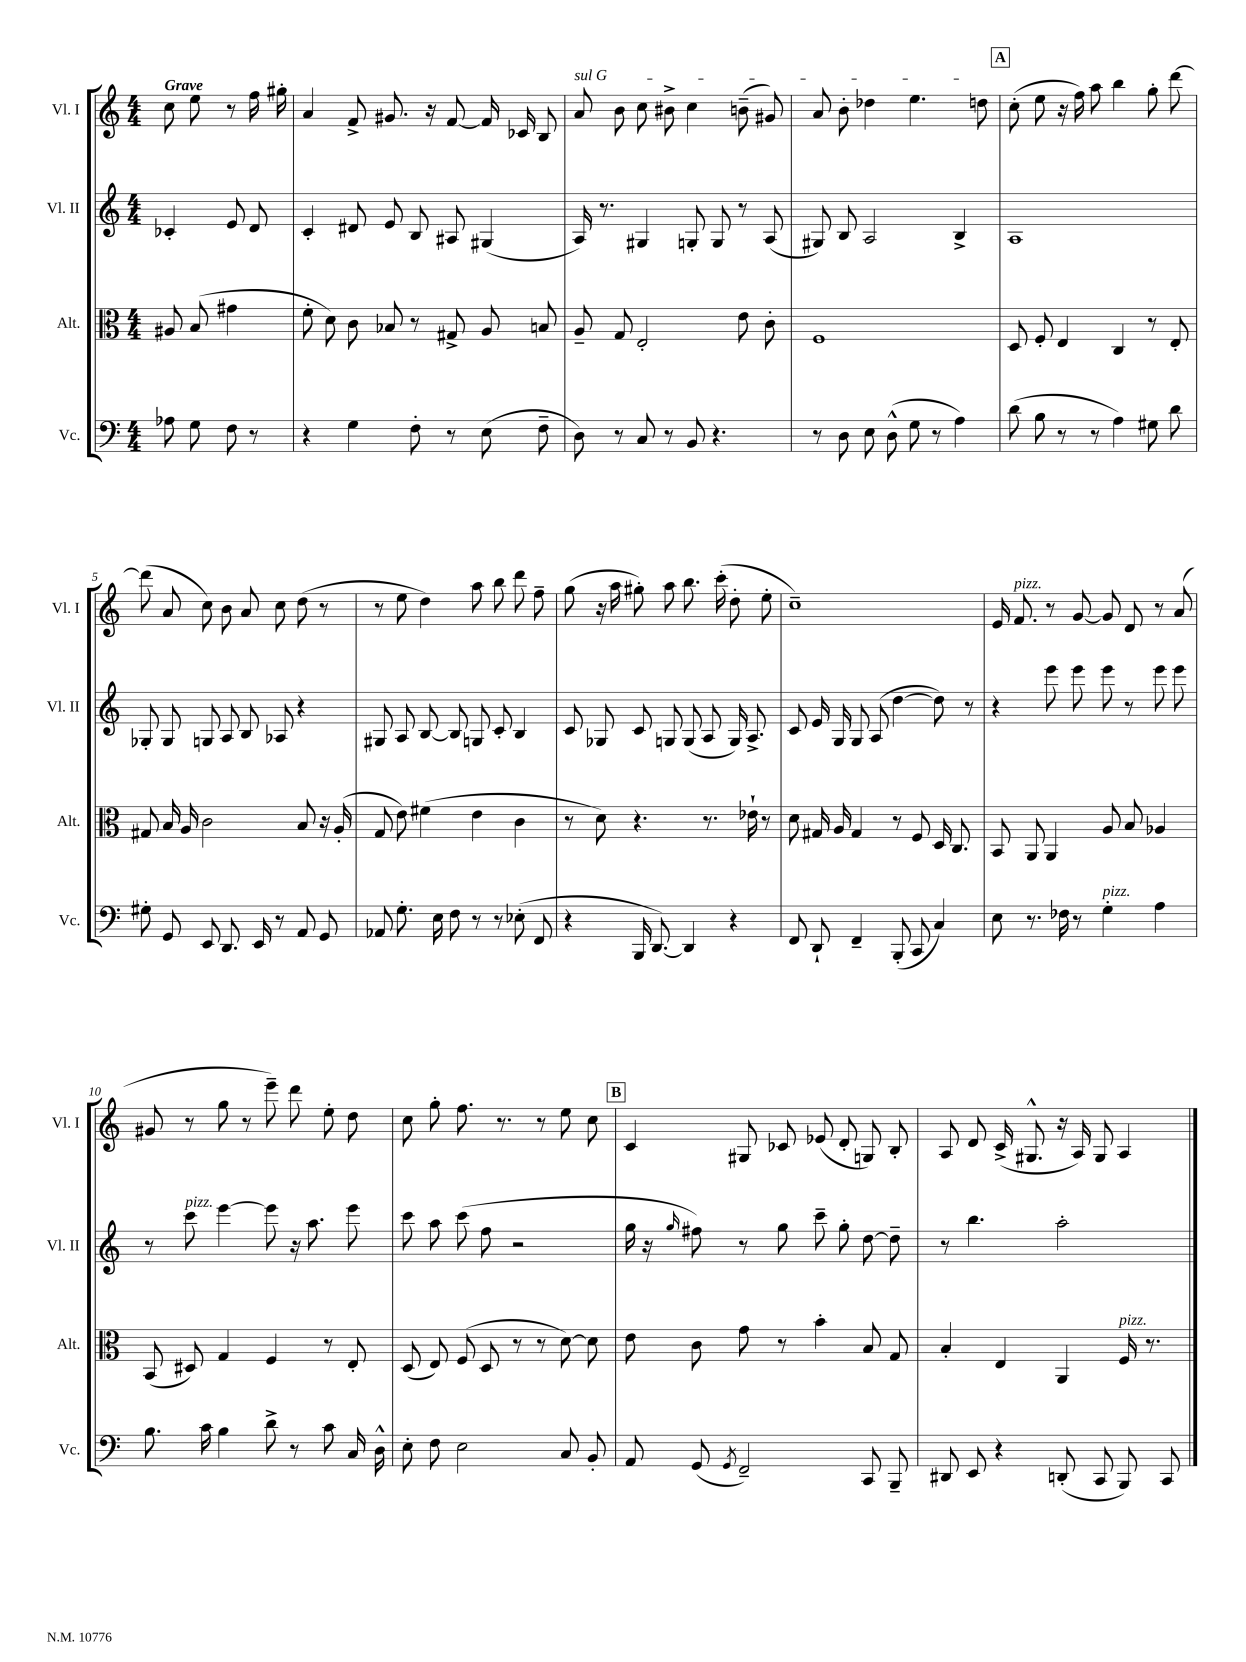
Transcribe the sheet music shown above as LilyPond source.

<<
\new StaffGroup <<
\new Staff = "s0" \with { instrumentName = "Vl. I" shortInstrumentName = "Vl. I" } {
    \clef treble \key c \major \numericTimeSignature \time 4/4 \partial 2 \tempo "Grave"
    \autoBeamOff c''8 e''8 r8 f''16 gis''16-. |
    a'4 f'8-> gis'8. r16 f'8~ f'16 ces'16 b8 |
    \once \override TextSpanner.bound-details.left.text = \markup { \italic "sul G" } a'8\startTextSpan b'8 c''8 bis'8-> c''4 b'8--( gis'8) |
    a'8 b'8-. des''4 e''4. d''8\stopTextSpan |
    \mark \markup { \box "A" } c''8-.( e''8 r16 f''16) a''8 b''4 g''8-. d'''8~ |
    d'''8( a'8 c''8) b'8 a'8 c''8 d''8( r8 |
    r8 e''8 d''4) a''8 b''8 d'''8 f''8-- |
    g''8( r16 a''16 gis''8-.) a''8 b''8. c'''16-.( d''8-. e''8-. |
    c''1--) |
    e'16 f'8.^\markup { \italic "pizz." } r8 g'8~ g'8 d'8 r8 a'8( |
    gis'8 r8 g''8 r8 e'''8--) d'''8 e''8-. d''8 |
    c''8 g''8-. f''8. r8. r8 e''8 c''8 |
    \mark \markup { \box "B" } c'4 gis8 ces'8 ees'8( d'8-. g8) b8-. |
    a8 d'8 c'16->( gis8.-^ r16 a16) gis8 a4 \bar "|." |
}
\new Staff = "s1" \with { instrumentName = "Vl. II" shortInstrumentName = "Vl. II" } {
    \clef treble \key c \major \numericTimeSignature \time 4/4 \partial 2
    \autoBeamOff ces'4-. e'8 d'8 |
    c'4-. dis'8 e'8 b8 ais8 gis4( |
    a16) r8. gis4 g8-. g8 r8 a8( |
    gis8) b8 a2 b4-> |
    \mark \markup { \box "A" } a1 |
    ges8-. ges8 g8 a8 b8 aes8 r4 |
    gis8 a8 b8~ b8 g8 c'8-. b4 |
    c'8 ges8 c'8 g8 g8( a8 g16) a8.-> |
    c'8 e'16 g16 g8 a8( d''4~ d''8) r8 |
    r4 e'''8 e'''8 e'''8 r8 e'''8 e'''8 |
    r8 c'''8^\markup { \italic "pizz." } e'''4~ e'''8 r16 a''8. e'''8 |
    c'''8 a''8 c'''8( f''8 r2 |
    \mark \markup { \box "B" } g''16 r16 \grace { g''16 } fis''8) r8 g''8 c'''8-- g''8-. d''8~ d''8-- |
    r8 b''4. a''2-. \bar "|." |
}
\new Staff = "s2" \with { instrumentName = "Alt." shortInstrumentName = "Alt." } {
    \clef alto \key c \major \numericTimeSignature \time 4/4 \partial 2
    \autoBeamOff ais8 b8( gis'4 |
    f'8-. d'8) c'8 bes8 r8 gis8-> a8 b8 |
    a8-- g8 e2-. e'8 c'8-. |
    f1 |
    \mark \markup { \box "A" } d8 f8-. e4 c4 r8 e8-. |
    gis8 b16 a16 c'2 b8 r16 a16-.( |
    g8 e'8) fis'4( e'4 c'4 |
    r8 d'8) r4. r8. ees'16-! r8 |
    d'8 gis16 a16 gis4 r8 f8 d16 c8. |
    b,8 a,8 a,4 a8 b8 aes4 |
    b,8( dis8) g4 f4 r8 e8-. |
    d8( e8) f8( d8 r8 r8 d'8~) d'8 |
    \mark \markup { \box "B" } e'8 c'8 g'8 r8 b'4-. b8 g8 |
    b4-. e4 a,4 f16^\markup { \italic "pizz." } r8. \bar "|." |
}
\new Staff = "s3" \with { instrumentName = "Vc." shortInstrumentName = "Vc." } {
    \clef bass \key c \major \numericTimeSignature \time 4/4 \partial 2
    \autoBeamOff aes8 g8 f8 r8 |
    r4 g4 f8-. r8 e8( f8-- |
    d8) r8 c8 r8 b,8 r4. |
    r8 d8 e8 d8-^( g8 r8 a4) |
    \mark \markup { \box "A" } d'8( b8 r8 r8 a4) gis8 d'8 |
    gis8-. g,8 e,8 d,8. e,16 r8 a,8 g,8 |
    aes,8 g8.-. e16 f8 r8 r8 ees8-.( f,8 |
    r4 b,,16 d,8.~) d,4 r4 |
    f,8 d,8-! f,4-- b,,8-.( c,8 c4) |
    e8 r8. fes16 r8 g4-.^\markup { \italic "pizz." } a4 |
    b8. c'16 b4 d'8-> r8 c'8 c16 d16-^ |
    e8-. f8 e2 c8 b,8-. |
    \mark \markup { \box "B" } a,8 g,8( \acciaccatura { g,8 } f,2--) c,8 b,,8-- |
    dis,8 e,8 r4 d,8-.( c,8 b,,8) c,8 \bar "|." |
}
>>
>>
